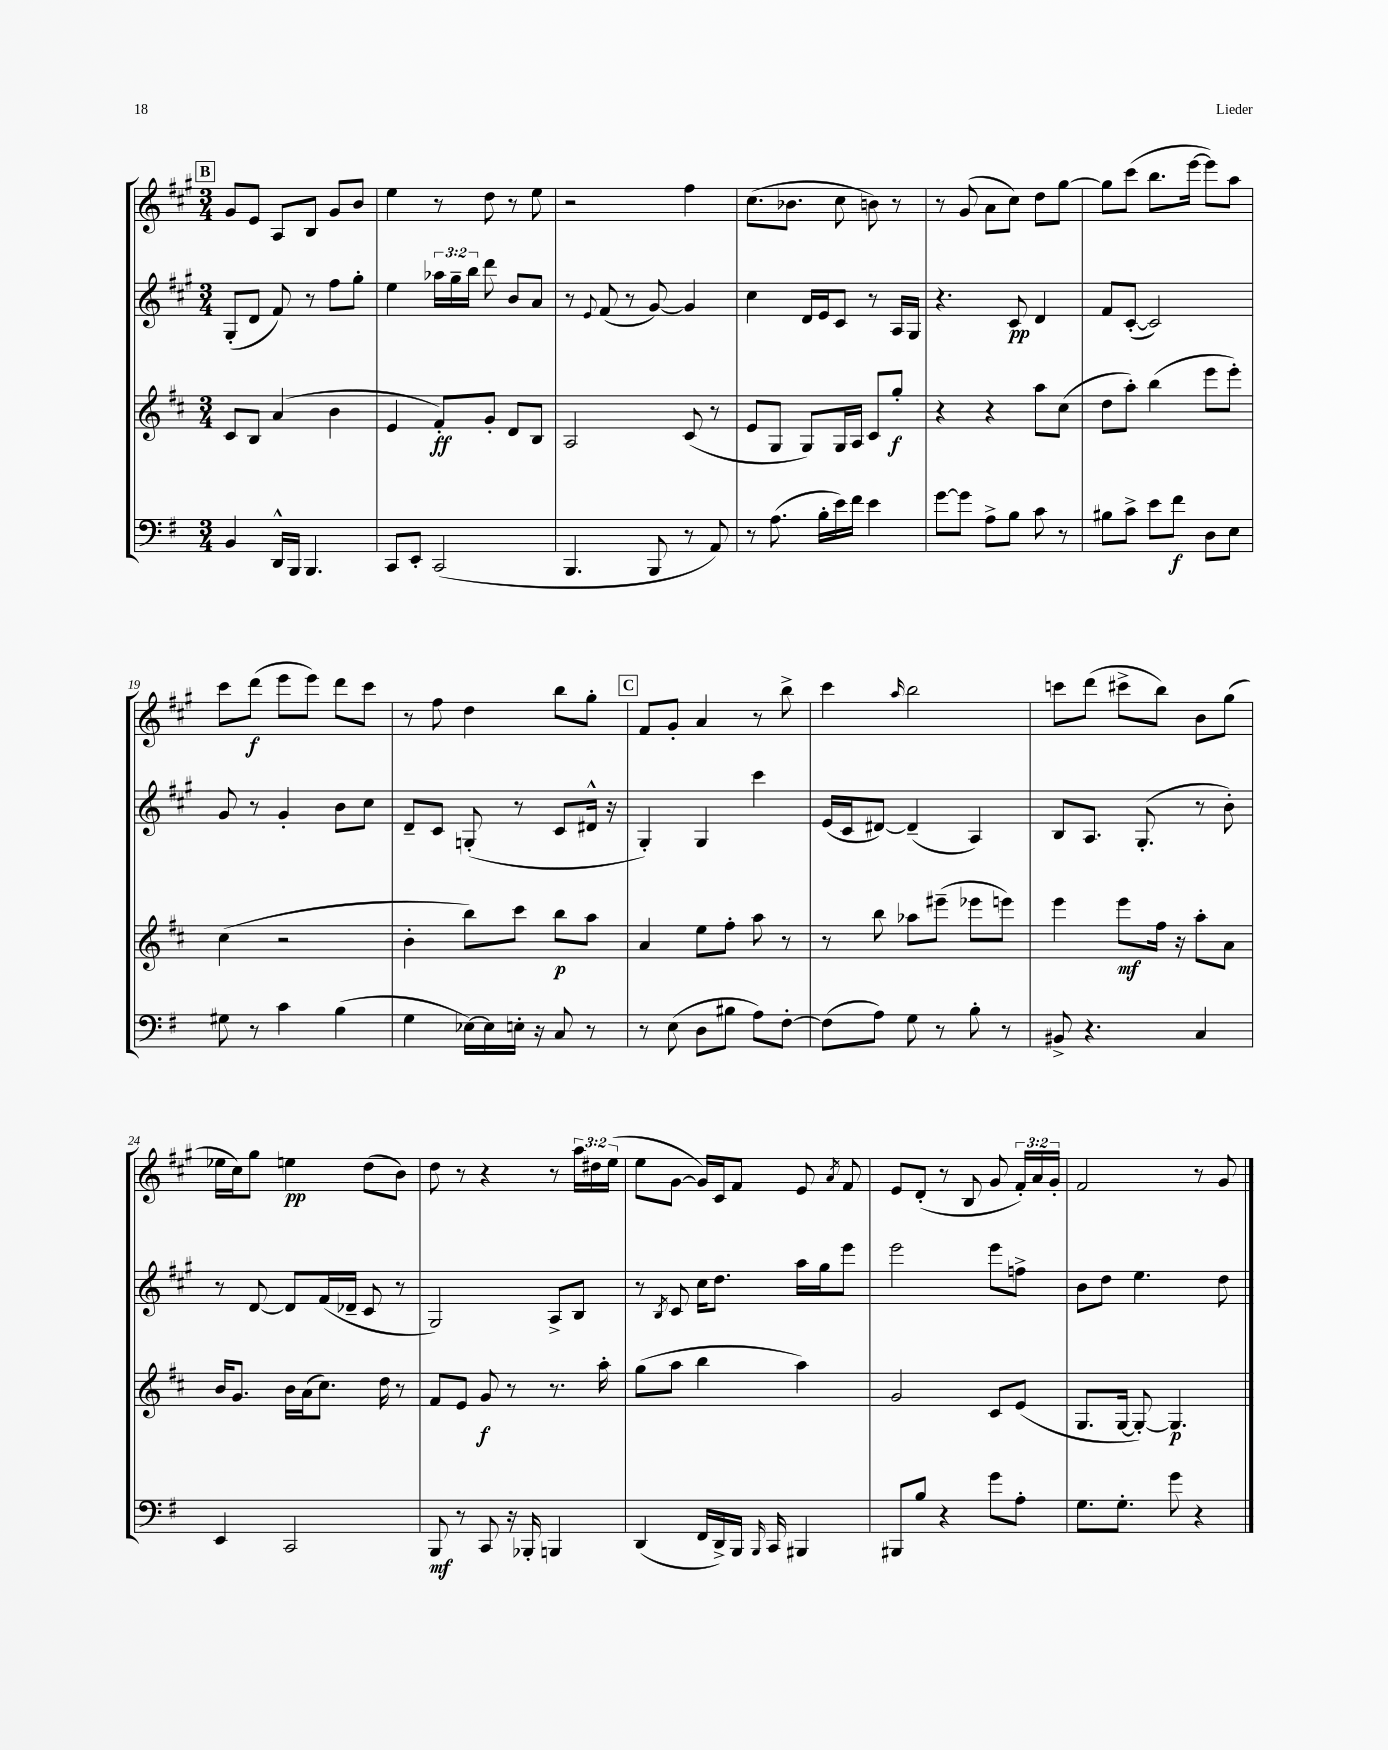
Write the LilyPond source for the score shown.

<<
\new StaffGroup <<
\new Staff = "s0" {
    \clef treble \key a \major \numericTimeSignature \time 3/4 \override Staff.TupletNumber.text = #tuplet-number::calc-fraction-text
    \autoBeamOff \mark \markup { \box "B" } gis'8[ e'8] a8[ b8] gis'8[ b'8] |
    e''4 r8 d''8 r8 e''8 |
    r2 fis''4 |
    cis''8.[( bes'8.] cis''8 b'8) r8 |
    r8 gis'8( a'8[ cis''8]) d''8[ gis''8]~ |
    gis''8[ cis'''8]( b''8.[ e'''16]~ e'''8[) a''8] |
    cis'''8[ d'''8]\f( e'''8[ e'''8]) d'''8[ cis'''8] |
    r8 fis''8 d''4 b''8[ gis''8]-. |
    \mark \markup { \box "C" } fis'8[ gis'8]-. a'4 r8 b''8-> |
    cis'''4 \grace { a''16 } b''2 |
    c'''8[ d'''8]( cis'''8[-> b''8]) b'8[ gis''8]( |
    ees''16[ cis''16) gis''8] e''4\pp d''8[( b'8]) |
    d''8 r8 r4 r8 \tuplet 3/2 { a''16[ dis''16 e''16]( } |
    e''8[ gis'8]~ gis'16[) cis'16 fis'8] e'8 \acciaccatura { a'8 } fis'8 |
    e'8[ d'8]-.( r8 b8 gis'8 \tuplet 3/2 { fis'16[-.) a'16 gis'16]-. } |
    fis'2 r8 gis'8 \bar "|." |
}
\new Staff = "s1" {
    \clef treble \key a \major \numericTimeSignature \time 3/4 \override Staff.TupletNumber.text = #tuplet-number::calc-fraction-text
    \autoBeamOff \mark \markup { \box "B" } gis8[-.( d'8] fis'8) r8 fis''8[ gis''8]-. |
    e''4 \tuplet 3/2 { aes''16[ gis''16-- b''16] } d'''8 b'8[ a'8] |
    r8 \appoggiatura { e'8 } fis'8( r8 gis'8~) gis'4 |
    cis''4 d'16[ e'16 cis'8] r8 a16[ gis16] |
    r4. cis'8\pp d'4 |
    fis'8[ cis'8]~-.( cis'2) |
    gis'8 r8 gis'4-. b'8[ cis''8] |
    d'8[-- cis'8] g8-.( r8 cis'8[ dis'16]-^ r16 |
    \mark \markup { \box "C" } gis4-.) gis4 cis'''4 |
    e'16[( cis'16 dis'8]~) dis'4--( a4) |
    b8[ a8.] gis8.-.( r8 b'8-.) |
    r8 d'8~ d'8[ fis'16( des'16]-- cis'8 r8 |
    gis2) a8[-> b8] |
    r8 \acciaccatura { b8 } cis'8 cis''16[ d''8.] a''16[ gis''16 e'''8] |
    e'''2 e'''8[ f''8]-> |
    b'8[ d''8] e''4. d''8 \bar "|." |
}
\new Staff = "s2" {
    \clef treble \key d \major \numericTimeSignature \time 3/4
    \autoBeamOff \mark \markup { \box "B" } cis'8[ b8] a'4( b'4 |
    e'4 fis'8[-.\ff) g'8]-. d'8[ b8] |
    a2 cis'8( r8 |
    e'8[ g8] g8[) g16 a16] cis'8[ g''8]-.\f |
    r4 r4 a''8[ cis''8]( |
    d''8[ a''8]-.) b''4( e'''8[ e'''8]-.) |
    cis''4( r2 |
    b'4-. b''8[) cis'''8] b''8[\p a''8] |
    \mark \markup { \box "C" } a'4 e''8[ fis''8]-. a''8 r8 |
    r8 b''8 aes''8[ eis'''8]--( ees'''8[ e'''8]) |
    e'''4 e'''8[\mf fis''16] r16 a''8[-. a'8] |
    b'16[ g'8.] b'16[ a'16( cis''8.]) d''16 r8 |
    fis'8[ e'8] g'8\f r8 r8. a''16-. |
    g''8[( a''8] b''4 a''4) |
    g'2 cis'8[ e'8]( |
    g8.[ g16]~ g8~-.) g4.\p \bar "|." |
}
\new Staff = "s3" {
    \clef bass \key g \major \numericTimeSignature \time 3/4
    \autoBeamOff \mark \markup { \box "B" } b,4 d,16[-^ b,,16] b,,4. |
    c,8[ e,8]-. c,2( |
    b,,4. b,,8 r8 a,8) |
    r8 a8.( b16[-. e'16) fis'16] e'4 |
    g'8[~ g'8] a8[-> b8] c'8 r8 |
    bis8[ c'8]-> e'8[ fis'8]\f d8[ e8] |
    gis8 r8 c'4 b4( |
    g4 ees16[~) ees16 e16]-. r16 c8 r8 |
    \mark \markup { \box "C" } r8 e8( d8[ bis8] a8[) fis8]~-. |
    fis8[( a8]) g8 r8 b8-. r8 |
    bis,8-> r4. c4 |
    e,4 c,2 |
    b,,8\mf r8 c,8 r16 bes,,16-. b,,4 |
    d,4( fis,16[ d,16->) b,,16] \grace { b,,16 } c,16 bis,,4 |
    bis,,8[ b8] r4 g'8[ a8]-. |
    g8.[ g8.]-. g'8 r4 \bar "|." |
}
>>
>>
\layout { \context { \Score currentBarNumber = #13 } }
